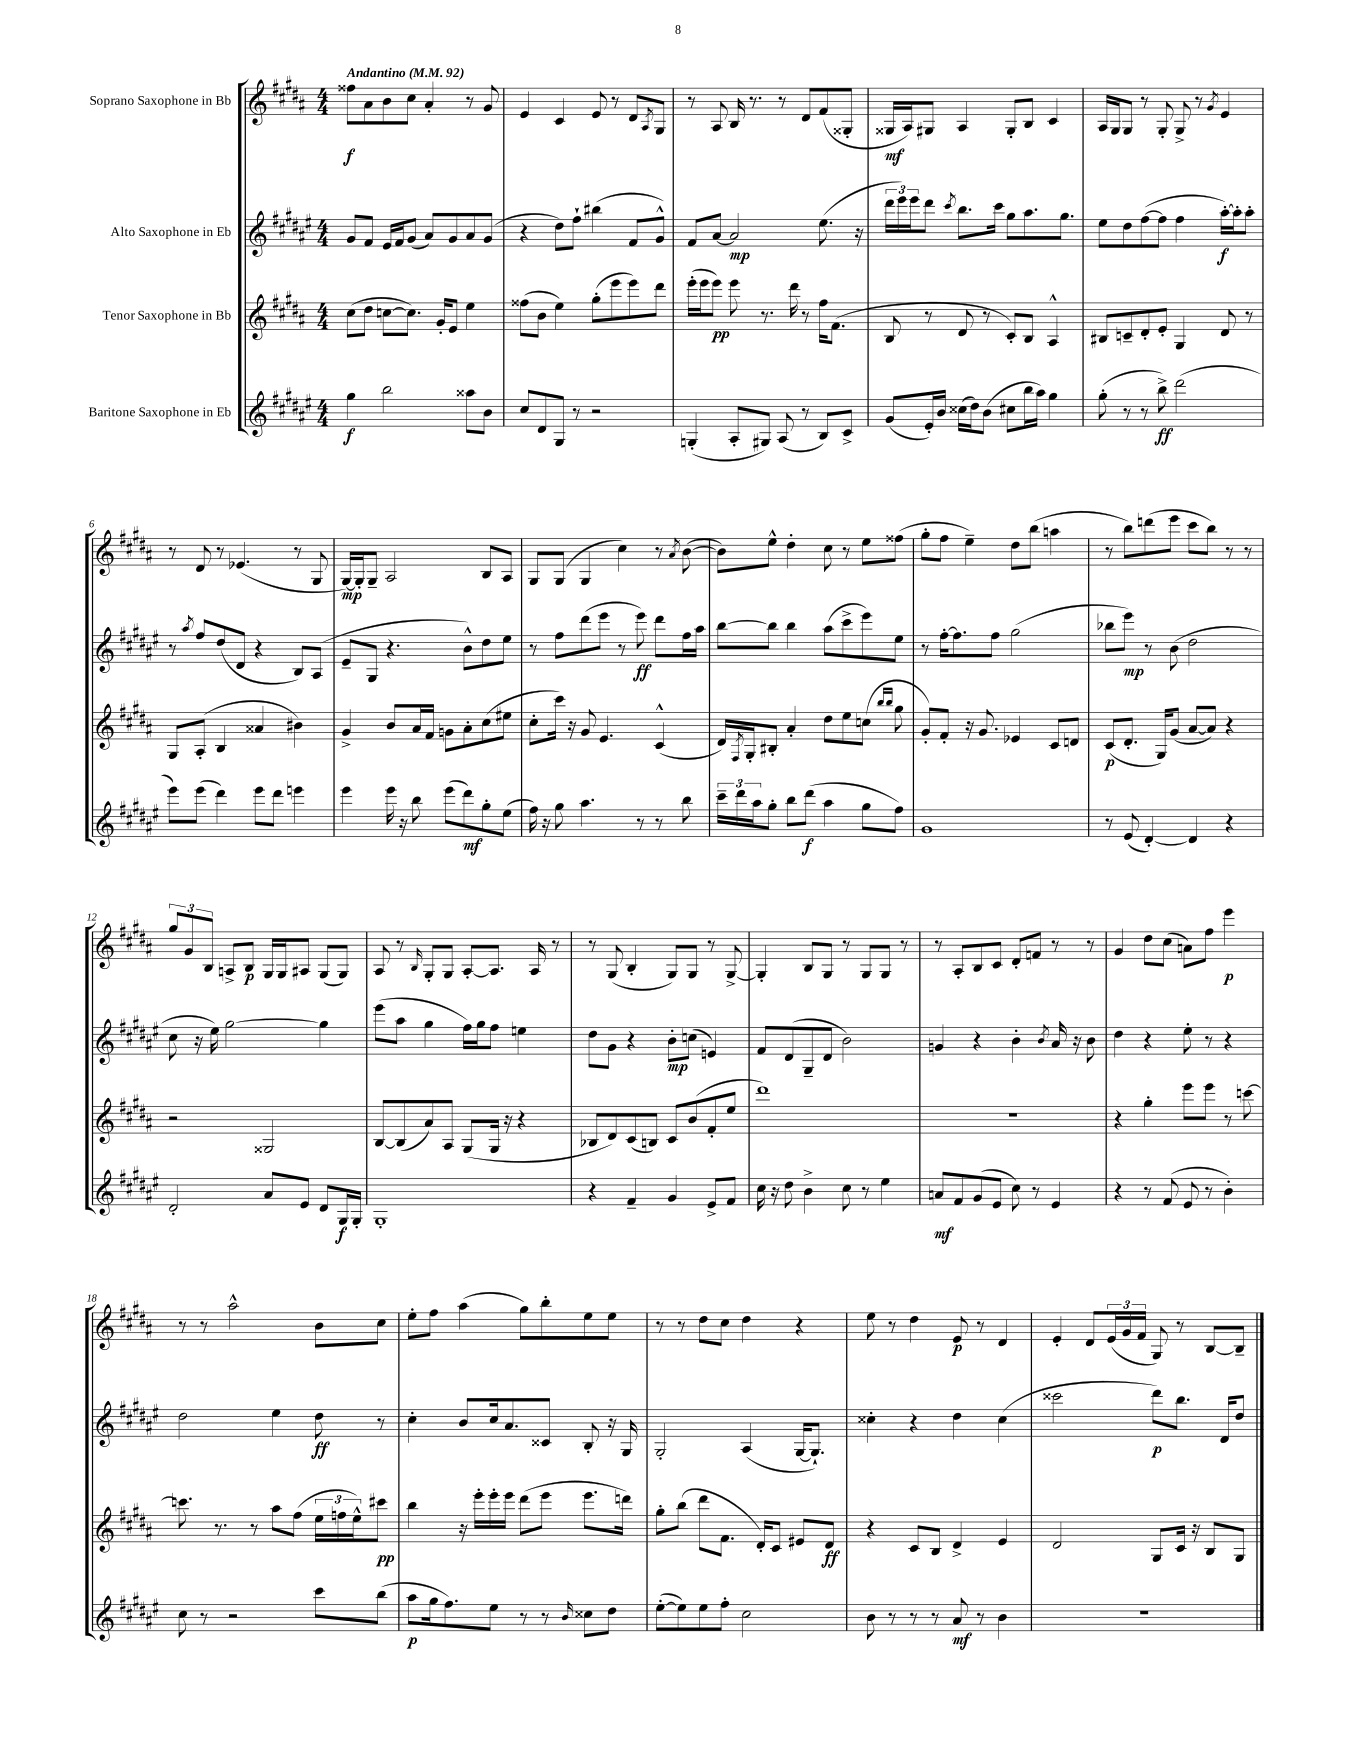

**kern	**dynam	**kern	**dynam	**kern	**dynam	**kern	**dynam
*part4	*part4	*part3	*part3	*part2	*part2	*part1	*part1
*staff4	*staff4	*staff3	*staff3	*staff2	*staff2	*staff1	*staff1
*I"Baritone Saxophone in Eb	*	*I"Tenor Saxophone in Bb	*	*I"Alto Saxophone in Eb	*	*I"Soprano Saxophone in Bb	*
*clefG2	*	*clefG2	*	*clefG2	*	*clefG2	*
*k[f#c#g#d#a#e#]	*	*k[f#c#g#d#a#]	*	*k[f#c#g#d#a#e#]	*	*k[f#c#g#d#a#]	*
*M4/4	*	*M4/4	*	*M4/4	*	*M4/4	*
*MM92	*	*MM92	*	*MM92	*	*MM92	*
=1	=1	=1	=1	=1	=1	=1	=1
!	!	!	!	!	!	!LO:TX:a:B:t=Andantino	!
4gg#\	f	(8cc#\L	.	8g#/L	.	8ff##X\L	f
.	.	8dd#\J	.	8f#/J	.	8a#\	.
2bb\	.	[8ccn\L	.	16e#/LL	.	8b\	.
.	.	.	.	16f#/J	.	.	.
.	.	8.cc\J])	.	(8g#/J	.	8cc#\J	.
.	.	.	.	8a#/L)	.	4a#'/	.
.	.	16g#'/KL	.	.	.	.	.
.	.	8e/J	.	8g#/	.	.	.
8aa##X\L	.	4ee\	.	8a#/	.	8r	.
8b\J	.	.	.	(8g#/J	.	8g#/	.
=2	=2	=2	=2	=2	=2	=2	=2
8cc#/L	.	(8ff##X\L	.	4r	.	4e/	.
8d#/	.	8b\J	.	.	.	.	.
8G#/J	.	4ee\)	.	8dd#\L)	.	4c#/	.
8r	.	.	.	8ff#`\J	.	.	.
2r	.	(8gg#'\L	.	(4bb#X\	.	8e/	.
.	.	8eee\	.	.	.	8r	.
.	.	8eee\)	.	8f#/L	.	8d#/L	.
.	.	.	.	.	.	8qA#/	.
.	.	8ddd#\J	.	8g#^^/J)	.	8G#/J	.
=3	=3	=3	=3	=3	=3	=3	=3
(4Gn'/	.	(16eee'\LL	.	8f#/L	.	8r	.
.	.	16eee\J	.	.	.	.	.
.	.	8eee\J)	pp	[8a#/J	.	8A#/	.
8A#'/L	.	8eee\	.	2a#/]	mp	16B/	.
.	.	.	.	.	.	8.r	.
8G#X/J)	.	8.r	.	.	.	.	.
(8A#/	.	.	.	.	.	8r	.
.	.	16ddd#\	.	.	.	.	.
8r	.	8r	.	.	.	8d#/L	.
8B/L)	.	16ff#\KL	.	(8.ee#\	.	(8f#/	.
.	.	(8.f#\J	.	.	.	.	.
8c#^/J	.	.	.	.	.	8G##X'/J	.
.	.	.	.	16r	.	.	.
=4	=4	=4	=4	=4	=4	=4	=4
(8g#/L	.	8B/	.	24ddd#\LL	.	16G##X/LL	mf
.	.	.	.	24eee#\)	.	.	.
.	.	.	.	.	.	16A#/J)	.
.	.	.	.	24eee#\J	.	.	.
16e#'/L)	.	8r	.	8ddd#\J	.	8G#X/J	.
16b/JJ	.	.	.	.	.	.	.
.	.	.	.	8qccc#/	.	.	.
(16cc##X\LL	.	8d#/	.	8.bb\L	.	4A#/	.
16dd#\J)	.	.	.	.	.	.	.
(8b\J	.	8r	.	.	.	.	.
.	.	.	.	16ccc#\Jk	.	.	.
8cc#X\L	.	8c#'/L)	.	8gg#\L	.	8G#'/L	.
16bb\L	.	8B/J	.	8.aa#\	.	8B/J	.
16aa#\JJ)	.	.	.	.	.	.	.
4gg#\	.	4A#^^/	.	.	.	4c#/	.
.	.	.	.	8.gg#\J	.	.	.
=5	=5	=5	=5	=5	=5	=5	=5
(8gg#'\	.	8B#X/L	.	8ee#\L	.	16A#/LL	.
.	.	.	.	.	.	16G#/J	.
8r	.	8cn~/	.	8dd#\	.	8G#/J	.
8r	.	8d#'/	.	([8ff#\	.	8r	.
8bb^\)	ff	8e'/J	.	8ff#\J]	.	8G#'/	.
(2ddd#\	.	4G#/	.	4ff#\	.	8G#^/	.
.	.	.	.	.	.	8r	.
.	.	.	.	.	.	8qg#/	.
.	.	8d#/	.	[16aa#'\LL)	f	4e/	.
.	.	.	.	16aa#'\J]	.	.	.
.	.	8r	.	8aa#'\J	.	.	.
!!LO:LB:g=z
=6	=6	=6	=6	=6	=6	=6	=6
8eee#\L)	.	8G#/L	.	8r	.	8r	.
.	.	.	.	8qaa#/	.	.	.
(8eee#\J	.	(8A#'/J	.	8ff#/L	.	8d#/	.
4ddd#\)	.	4B/	.	(8dd#/	.	8r	.
.	.	.	.	8d#/J	.	(4.e-X/	.
8eee#\L	.	4a##X/	.	4r	.	.	.
8ddd#\J	.	.	.	.	.	.	.
4eeen\	.	4b#X\)	.	8B/L)	.	8r	.
.	.	.	.	(8A#/J	.	8G#/	.
=7	=7	=7	=7	=7	=7	=7	=7
4eee#\	.	4g#^/	.	8e#~/L	.	[16G#/LL)	mp
.	.	.	.	.	.	16G#'/J]	.
.	.	.	.	8G#/J	.	8G#~/J	.
16eee#\	.	8b/L	.	4.r	.	2A#/	.
16r	.	.	.	.	.	.	.
8bb\	.	16a#/L	.	.	.	.	.
.	.	16f#/JJ	.	.	.	.	.
(8eee#\L	.	8gn\L	.	.	.	.	.
8ddd#\)	mf	8a#'\	.	8b^^\L)	.	.	.
8gg#'\	.	(8cc#\	.	8dd#\	.	8B/L	.
(8ee#\J	.	8ee#X\J	.	8ee#\J	.	8A#/J	.
=8	=8	=8	=8	=8	=8	=8	=8
16ff#\)	.	8cc#'\L	.	8r	.	8G#/L	.
16r	.	.	.	.	.	.	.
8gg#\	.	16ccc#\Jk)	.	8ff#\L	.	(8G#/J	.
.	.	16r	.	.	.	.	.
4.aa#\	.	8g#/	.	(8ddd#\	.	4G#/	.
.	.	4.e/	.	8eee#\J	.	.	.
.	.	.	.	8r	.	4cc#\)	.
8r	.	.	.	8eee#\)	ff	.	.
8r	.	(4c#^^/	.	8ddd#\L	.	8r	.
.	.	.	.	.	.	8qa#/	.
8bb\	.	.	.	16ff#\L	.	([8b\	.
.	.	.	.	16aa#\JJ	.	.	.
=9	=9	=9	=9	=9	=9	=9	=9
24ccc#~\LL	.	16d#/LL)	.	[8bb\L	.	8b\L])	.
24ddd#\	.	.	.	.	.	.	.
.	.	8qF#/	.	.	.	.	.
.	.	16G#'/J	.	.	.	.	.
24aa#\J	.	.	.	.	.	.	.
8gg#'\J	.	8B#X'/J	.	8bb\J]	.	8ee^^\J	.
8bb\L	.	4a#'/	.	4bb\	.	4dd#'\	.
(8ddd#\J	f	.	.	.	.	.	.
4aa#\	.	8dd#\L	.	(8aa#\L	.	8cc#\	.
.	.	8ee\	.	8ccc#^\	.	8r	.
8gg#\L	.	(8ccn\J	.	8eee#\)	.	8ee\L	.
.	.	16qqbb/LL	.	.	.	.	.
.	.	16qqbb/JJ	.	.	.	.	.
8ff#\J)	.	8gg#\	.	8ee#\J	.	(8ff##X\J	.
=10	=10	=10	=10	=10	=10	=10	=10
1g#	.	8g#'/L)	.	8r	.	8gg#'\L	.
.	.	8f#'/J	.	[16ff#'\KL	.	8ff#\J	.
.	.	.	.	8.ff#\]	.	.	.
.	.	16r	.	.	.	4ee~\)	.
.	.	8.g#/	.	.	.	.	.
.	.	.	.	8ff#\J	.	.	.
.	.	4e-X/	.	(2gg#\	.	8dd#\L	.
.	.	.	.	.	.	(8bb\J	.
.	.	8c#/L	.	.	.	4aan\	.
.	.	8dn/J	.	.	.	.	.
=11	=11	=11	=11	=11	=11	=11	=11
8r	.	(8c#/L	p	8bb-X\L	.	8r	.
(8e#/	.	8.d#'/J	.	8eee#\J)	mp	8bb\L)	.
[4d#'/)	.	.	.	8r	.	(8dddn\	.
.	.	16G#/KL)	.	.	.	.	.
.	.	(8g#/J	.	(8b\	.	8eee\J	.
4d#/]	.	[8a#/L	.	2dd#\	.	8ccc#\L	.
.	.	8a#/J])	.	.	.	8bb\J)	.
4r	.	4r	.	.	.	8r	.
.	.	.	.	.	.	8r	.
!!LO:LB:g=z
=12	=12	=12	=12	=12	=12	=12	=12
2d#'/	.	2r	.	8cc#\	.	12gg#/L	.
.	.	.	.	.	.	12g#/	.
.	.	.	.	16r	.	.	.
.	.	.	.	.	.	12B/J	.
.	.	.	.	16ee#\)	.	.	.
.	.	.	.	[2gg#\	.	8An^/L	.
.	.	.	.	.	.	8B/J	p
8a#/L	.	2G##X/	.	.	.	16G#/LL	.
.	.	.	.	.	.	16G#/J	.
8e#/J	.	.	.	.	.	8A#X/J	.
8d#/L	.	.	.	4gg#\]	.	(8G#/L	.
16G#/L	f	.	.	.	.	8G#/J)	.
16G#'/JJ	.	.	.	.	.	.	.
=13	=13	=13	=13	=13	=13	=13	=13
1G#'	.	[8B/L	.	(8eee#\L	.	8A#/	.
.	.	(8B/]	.	8aa#\J	.	8r	.
.	.	.	.	.	.	16qqB/	.
.	.	8a#/)	.	4gg#\	.	8G#'/L	.
.	.	8A#/J	.	.	.	8G#/J	.
.	.	(8G#/L	.	16ff#\LL)	.	[8A#'/L	.
.	.	.	.	16gg#\J	.	.	.
.	.	16G#/Jk	.	8ff#\J	.	8.A#/J]	.
.	.	16r	.	.	.	.	.
.	.	4r	.	4een\	.	.	.
.	.	.	.	.	.	16A#/	.
.	.	.	.	.	.	8r	.
=14	=14	=14	=14	=14	=14	=14	=14
4r	.	8B-X/L	.	8dd#\L	.	8r	.
.	.	8d#/)	.	8g#\J	.	(8G#/	.
4f#~/	.	(8c#/	.	4r	.	4B'/	.
.	.	8Bn/J)	.	.	.	.	.
4g#/	.	8c#/L	.	8b'\L	mp	8G#/L)	.
.	.	(8b/	.	(8ccn\J	.	8G#/J	.
8e#^/L	.	8f#'/	.	4en/)	.	8r	.
8f#/J	.	8ee/J	.	.	.	[8G#^/	.
=15	=15	=15	=15	=15	=15	=15	=15
16cc#\	.	1ddd#)	.	8f#/L	.	4G#'/]	.
16r	.	.	.	.	.	.	.
8dd#\	.	.	.	(8d#/	.	.	.
4b^\	.	.	.	8G#~/	.	8B/L	.
.	.	.	.	8d#/J	.	8G#/J	.
8cc#\	.	.	.	2b\)	.	8r	.
8r	.	.	.	.	.	8G#/L	.
4ee#\	.	.	.	.	.	8G#/J	.
.	.	.	.	.	.	8r	.
=16	=16	=16	=16	=16	=16	=16	=16
8an/L	mf	1r	.	4gn/	.	8r	.
8f#/	.	.	.	.	.	8A#'/L	.
(8g#/	.	.	.	4r	.	8B/	.
8e#/J	.	.	.	.	.	8c#/J	.
8cc#\)	.	.	.	4b'\	.	8d#'/L	.
8r	.	.	.	.	.	8fn/J	.
.	.	.	.	8qb/	.	.	.
4e#/	.	.	.	16a#/	.	8r	.
.	.	.	.	16r	.	.	.
.	.	.	.	8b\	.	8r	.
=17	=17	=17	=17	=17	=17	=17	=17
4r	.	4r	.	4dd#\	.	4g#/	.
8r	.	4gg#'\	.	4r	.	8dd#\L	.
(8f#/	.	.	.	.	.	(8cc#\J	.
8e#/	.	8eee\L	.	8ee#'\	.	8an\L)	.
8r	.	8eee\J	.	8r	.	8ff#\J	.
4b'\)	.	8r	.	4r	.	4eee\	p
.	.	[8cccn\	.	.	.	.	.
!!LO:LB:g=z
=18	=18	=18	=18	=18	=18	=18	=18
8cc#\	.	8.cccn\]	.	2dd#\	.	8r	.
8r	.	.	.	.	.	8r	.
.	.	8.r	.	.	.	.	.
2r	.	.	.	.	.	2aa#^^\	.
.	.	8r	.	.	.	.	.
.	.	8aa#\L	.	4ee#\	.	.	.
.	.	(8ff#\J	.	.	.	.	.
8ccc#\L	.	24ee\LL	.	8dd#\	ff	8b\L	.
.	.	24ffn\	.	.	.	.	.
.	.	24ee^^\J)	.	.	.	.	.
(8bb\J	.	8ccc#X\J	pp	8r	.	8cc#\J	.
=19	=19	=19	=19	=19	=19	=19	=19
8aa#\L	p	4bb\	.	4cc#'\	.	8ee'\L	.
16gg#\k	.	.	.	.	.	8ff#\J	.
8.ff#\)	.	.	.	.	.	.	.
.	.	16r	.	8b/L	.	(4aa#\	.
.	.	16eee'\LL	.	.	.	.	.
8ee#\J	.	16eee'\	.	16cc#/k	.	.	.
.	.	16eee\JJ	.	8.a#/	.	.	.
8r	.	(8ddd#\L	.	.	.	8gg#\L)	.
8r	.	8eee\J	.	8c##X/J	.	8bb'\	.
16qqb/	.	.	.	.	.	.	.
8cc##X\L	.	8.eee\L	.	8B'/	.	8ee\	.
8dd#\J	.	.	.	16r	.	8ee\J	.
.	.	16dddn\Jk)	.	16G#/	.	.	.
=20	=20	=20	=20	=20	=20	=20	=20
([8ee#'\L	.	8gg#'\L	.	2G#'/	.	8r	.
8ee#\])	.	(8bb\J	.	.	.	8r	.
8ee#\	.	8ddd#\L	.	.	.	8dd#\L	.
8ff#'\J	.	8.f#\J	.	.	.	8cc#\J	.
2cc#\	.	.	.	(4A#/	.	4dd#\	.
.	.	16d#'/KL)	.	.	.	.	.
.	.	8c#/J	.	.	.	.	.
.	.	8e#X/L	.	[16G#/KL	.	4r	.
.	.	.	.	8.G#`/J])	.	.	.
.	.	8d#/J	ff	.	.	.	.
=21	=21	=21	=21	=21	=21	=21	=21
8b\	.	4r	.	4cc##X'\	.	8ee\	.
8r	.	.	.	.	.	8r	.
8r	.	8c#/L	.	4r	.	4dd#\	.
8r	.	8B/J	.	.	.	.	.
8a#/	mf	4d#^/	.	4dd#\	.	8e/	p
8r	.	.	.	.	.	8r	.
4b\	.	4e/	.	(4cc##\	.	4d#/	.
=22	=22	=22	=22	=22	=22	=22	=22
1r	.	2d#/	.	2ccc##X\	.	4e'/	.
.	.	.	.	.	.	8d#/L	.
.	.	.	.	.	.	(24e/L	.
.	.	.	.	.	.	24g#/	.
.	.	.	.	.	.	24f#/JJ	.
.	.	8G#/L	.	8ddd#\L)	p	8G#/)	.
.	.	16c#/Jk	.	8.bb\J	.	8r	.
.	.	16r	.	.	.	.	.
.	.	8B/L	.	.	.	[8B/L	.
.	.	.	.	16d#/KL	.	.	.
.	.	8G#/J	.	8dd#/J	.	8B~/J]	.
==	==	==	==	==	==	==	==
*-	*-	*-	*-	*-	*-	*-	*-
